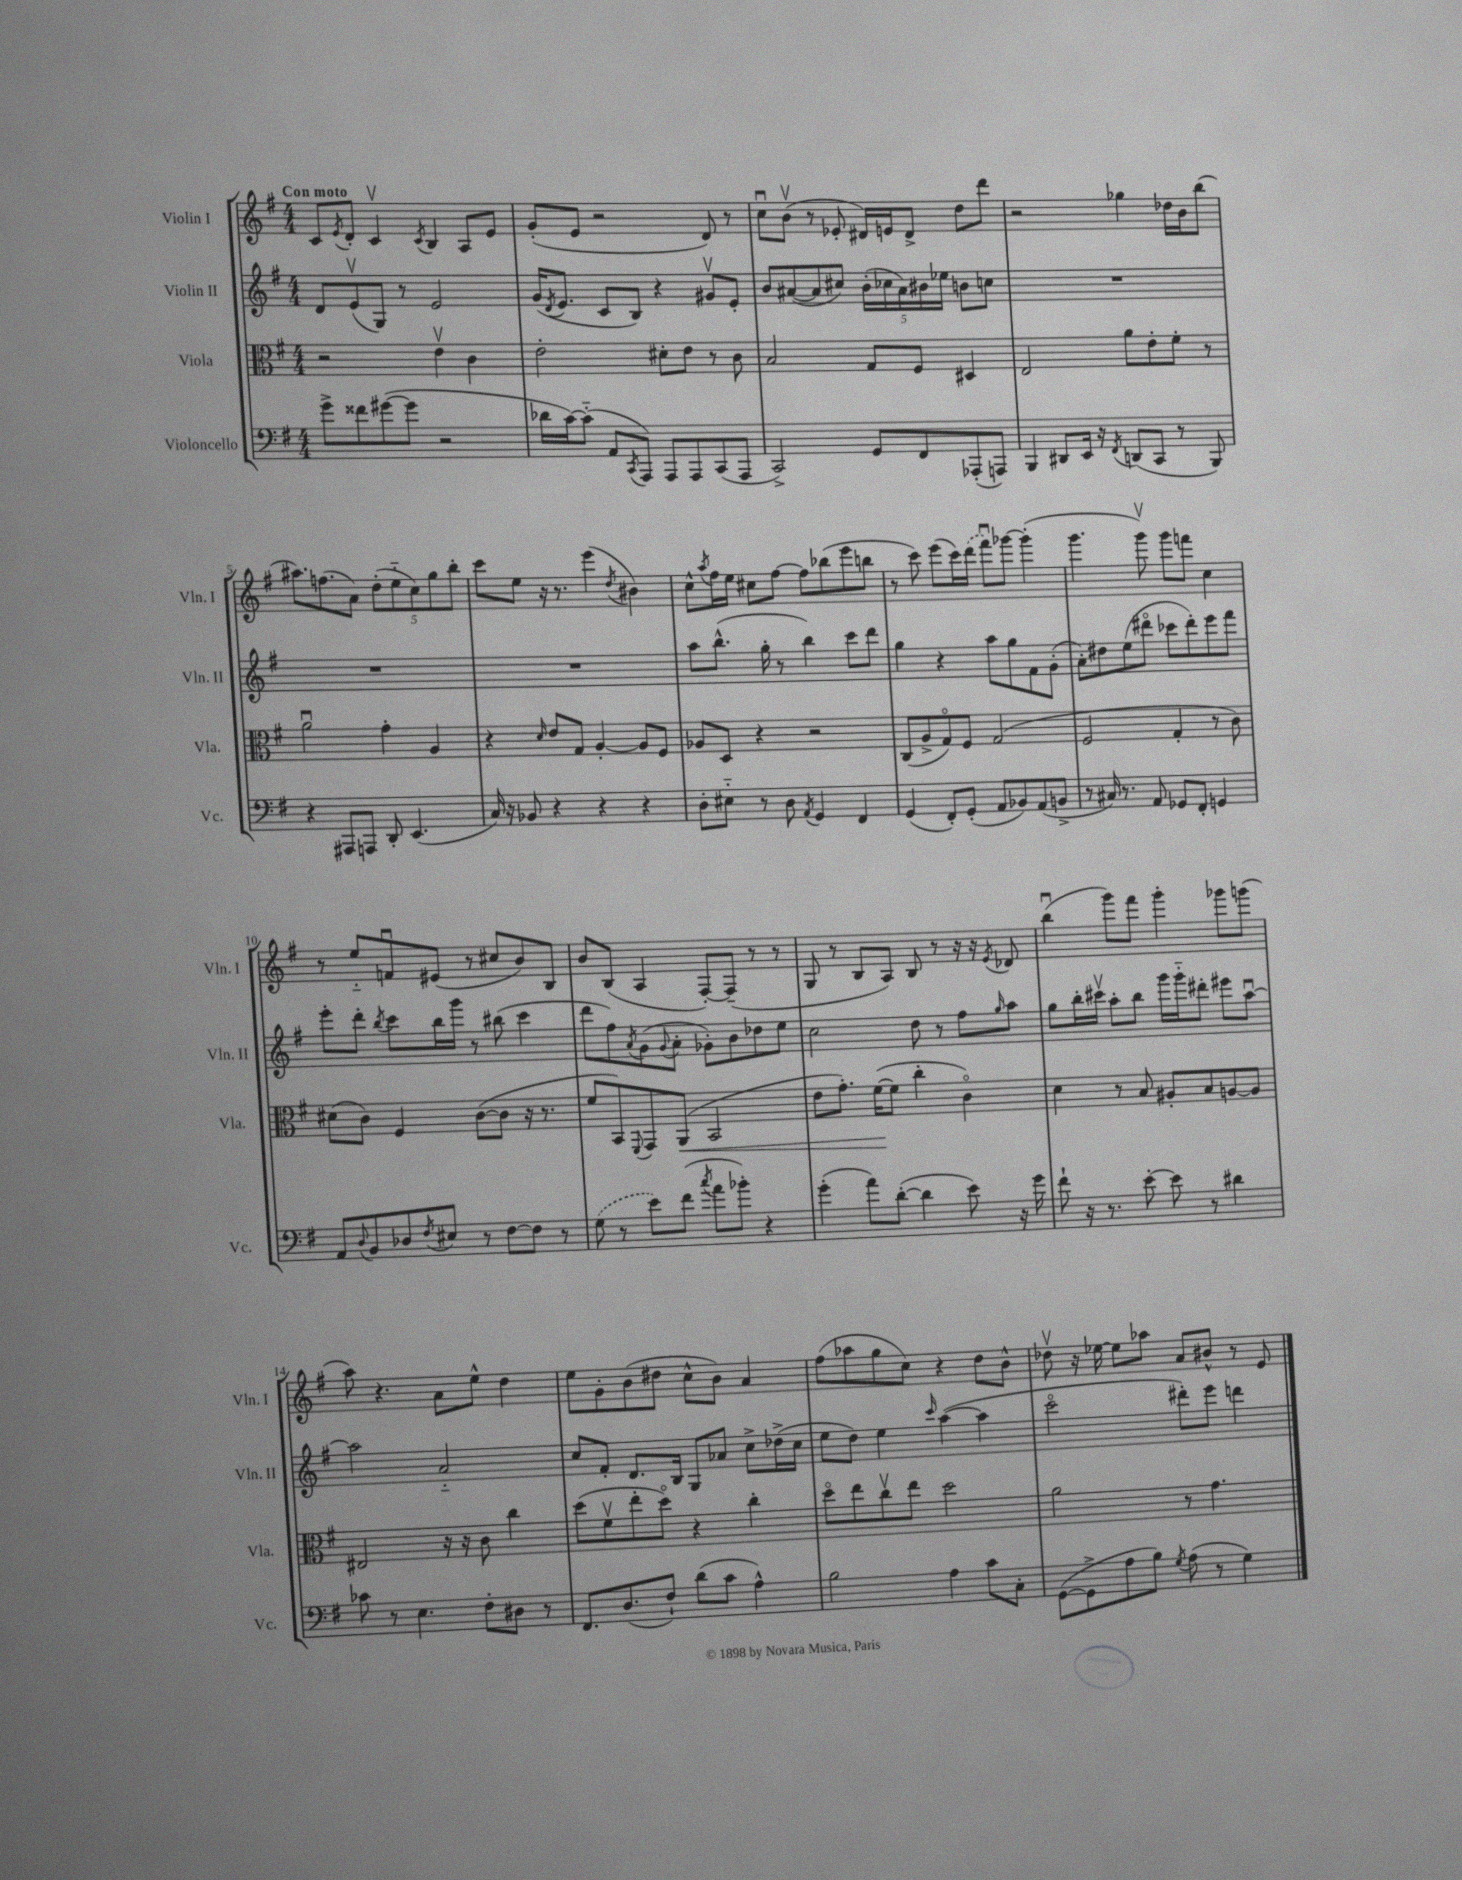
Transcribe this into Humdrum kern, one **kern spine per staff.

**kern	**kern	**kern	**kern
*staff4	*staff3	*staff2	*staff1
*clefF4	*clefC3	*clefG2	*clefG2
*k[f#]	*k[f#]	*k[f#]	*k[f#]
*M4/4	*M4/4	*M4/4	*M4/4
8g^\L	2r	8d/L	8c/L
.	.	.	8qe/
8f##\	.	(8ev/	8d'/J
([8g#\	.	8G/J)	4cv/
8g#\]J	.	8r	.
.	.	.	8qc/
2r	4ev\	2e/	4B/
.	4c\	.	8A/L
.	.	.	8e/J
=	=	=	=
16d-\LL	2e'\	(16g/LK	(8g'/L
.	.	8qd/	.
[16c\J)	.	8.e/J	.
(8c'~\]J	.	.	8e/J
8AA/L	.	8c/L	2r
8qCC/	.	.	.
8AAA/J)	.	8B/J)	.
8AAA/L	8d#'\L	4r	.
8AAA/	8e\J	.	.
(8CC/	8r	8g#v/L	8d/)
8AAA/J	8c\	8e'/J	8r
=	=	=	=
2CC^/)	2B/	8b/L	8ccu\L
.	.	([8a#/	(8bv\J
.	.	8a#/]	8r
.	.	8cc#/J)	8e-'/
8GG/L	8G/L	(20b'\LL	16d#/LL)
.	.	20cc-\	.
.	.	.	16e/J
.	.	20a#\)	.
8FF#/	8F#/J	.	8d#^/J
.	.	20b#\	.
.	.	20ee-\JJ	.
(8AAA-'/	4D#/	8b\L	8dd\L
8AAA/J)	.	8cc\J	8ddd\J
=	=	=	=
4BBB/	2E/	1r	2r
8DD#/L	.	.	.
16EE/Jk	.	.	.
16r	.	.	.
8qFF#/	.	.	.
(8DD/L	8a\L	.	4gg-\
8CC/J	8e'\	.	.
8r	8f#'\J	.	16dd-\LL
.	.	.	16b\J
8BBB/)	8r	.	(8bb\J
=	=	=	=
4r	2au\	1r	8.aa#\L)
.	.	.	(8.ff\
8AAA#/L	.	.	.
8AAA/J	.	.	8a\J)
8DD'/	4g'\	.	(10dd'\L
.	.	.	10ee'~\
(4.EE/	.	.	.
.	.	.	10cc\)
.	4A/	.	.
.	.	.	10gg\
.	.	.	10bb'\J
=	=	=	=
16C/)	4r	1r	8ccc\L
16r	.	.	.
8BB-/	.	.	8ee\J
.	16qqd/	.	.
4r	8e/L	.	16r
.	.	.	8.r
.	8G/J	.	.
4r	[4A'/	.	(4eee\
.	.	.	8qdd/
4r	8A/]L	.	4b#\)
.	8F#/J	.	.
=	=	=	=
8D'\L	8A-/L	8aa\L	8cc^^\L
.	.	.	8qaa/
8E#'~\J	8D/J	(8.bb^^\J	16ff#\L
.	.	.	16ee\JJ
8r	4r	.	8cc#\L
.	.	16gg'\	.
8D\	.	8r	[8ff#\J
8qAA/	.	.	.
4GG/	2r	4bb\)	8ff#\]L
.	.	.	(8bb-\
4FF#/	.	8ccc\L	8eee\
.	.	8ddd\J	8bb\J
=	=	=	=
(4GG/	(8C/L	4gg\	8r
.	8A^/	.	8ccc\)
8FF#'/L)	8Go/)	4r	(8eee\L
(8GG'/J	8F#/J	.	16ccc\L)
.	.	.	(16ddd\JJ
8AA/L	(2G/	8aa\L	8fff#u\L)
8BB-/)	.	8gg\	[8ggg-\J
(8AA/	.	8f#\	(4ggg-'\]
8BB^/J	.	(8g'\J	.
=	=	=	=
8r	2F#/	8a'\L)	4.ggg\
16C#/)	.	8dd#\	.
8.r	.	.	.
.	.	(8ee\	.
8AA/	.	8ddd#o\J	8gggv\)
8GG-/L	4G'/	8ccc-\L	8ggg\L
8FF#'/J	.	8ddd#'\)	8fff\J
4GG/	8r	8eee\	4cc\
.	8c\)	8fff#\J	.
=	=	=	=
8AA/L	(8d#\L	8eee'\L	8r
8qqD/	.	.	.
8BB/	8c\J)	8ddd'\J	8ee'~/L
.	.	8qbb/	.
8D-/	4F#/	8ccc\L	8fu/
8qF#/	.	.	.
8E#/J	.	16bb\L	(8e#/J
.	.	16ggg\JJ	.
8r	([8c\L	8r	8r
[8F#\L	8c\]J	(8bb#\	8cc#/L
8F#\]J	16r	4ccc\	8b/)
.	8.r	.	.
8r	.	.	8B/J
=	=	=	=
(8G\	8f#/L	8ddd\L	8b/L
8r	8BB/)	8ff#\)	(8B/J
.	8qqFF#/	8qa/	.
8e\L)	8GG/	(8g\	4A/
.	.	8qqg/	.
(8f#\J	(8AA/J	8a'\J	.
8qcc/	.	.	.
8a\L	2BB/	8g-'\L)	[8F#'/L)
8b-'\J)	.	8b\	(8F#~/]J
4r	.	8dd-\	8r
.	.	8ee\J	8r
=	=	=	=
(4g'\	8e\L	2cc\	8G/
.	8.g'\J)	.	8r
8a\L)	.	.	8B/L
.	([16f#\LK	.	.
([8d'\J	8f#\]J	.	8A/J)
4d\]	4cc'\	8dd\	8B/
.	.	8r	8r
8e\)	4co\)	8ff#\L	16r
.	.	.	16r
.	.	16qqgg/	8qe/
16r	.	8aa\J	8d-/
16g\	.	.	.
=	=	=	=
8f#`\	4d\	8gg\L	(4bbu\
16r	.	16bb'\L	.
8.r	.	16ccc#v\JJ	.
.	8r	8aa'\L	8ggg\L)
[8e'\	8B/	8bb\J	8fff#\J
8e\]	8A#'/L	16ggg\LL	4ggg'\
.	.	16ggg'~\J	.
8r	8B/	8ddd#'\J	.
4d#\	[8A/	8eee#\L	8ggg-\L
.	8A/]J	[8aau\J	(8ggg\J
=	=	=	=
8c-\	2E#/	2aa\]	8aa\)
8r	.	.	4.r
4.E\	.	.	.
.	16r	2a'~/	8a\L
.	16r	.	.
8F#'\L	8c\	.	8ee^^\J
8D#\J	4cc\	.	4dd\
8r	.	.	.
=	=	=	=
8.FF#/L	(8dd\L	8cc/L	8ee\L
.	8f#v\	8f#'/J	8g'\
(8.D/	.	.	.
.	8ee'\	8.d/L	(8b\
8F#`/J)	8ddo\J)	.	8dd#\J
.	.	16B/Jk	.
(8d\L	4r	8G/L	8cc^^\L
8c\J	.	8a-/J	8b\J)
4A^^\)	4cc'\	8cc^\L	4a/
.	.	(16dd-^\L	.
.	.	16cc\JJ	.
=	=	=	=
2B\	8ddo\L	8ee\L	(8ff#\L
.	8ee\	8dd\J)	8aa-\
.	8ccv\	4ee\	8gg\
.	8ee\J	.	8cc\J)
.	.	16qqccc/	.
4A\	2dd\	([4aa\	4r
8c\L	.	4aa\]	8dd\L
8C'\J	.	.	8b^^\J
=	=	=	=
([8GG\L	2a\	2ccco\	8dd-v\
8GG^\]	.	.	16r
.	.	.	[16ee-\
8A\	.	.	8ee-\]L
8B\J)	.	.	8aa-\J
8qG/	.	.	.
(8A\	8r	8ddd#'\L)	8a/L
8r	4.g\	8eee\J	8b#^^/J
4G\)	.	4ddd\	8r
.	.	.	8e/
==	==	==	==
*-	*-	*-	*-
